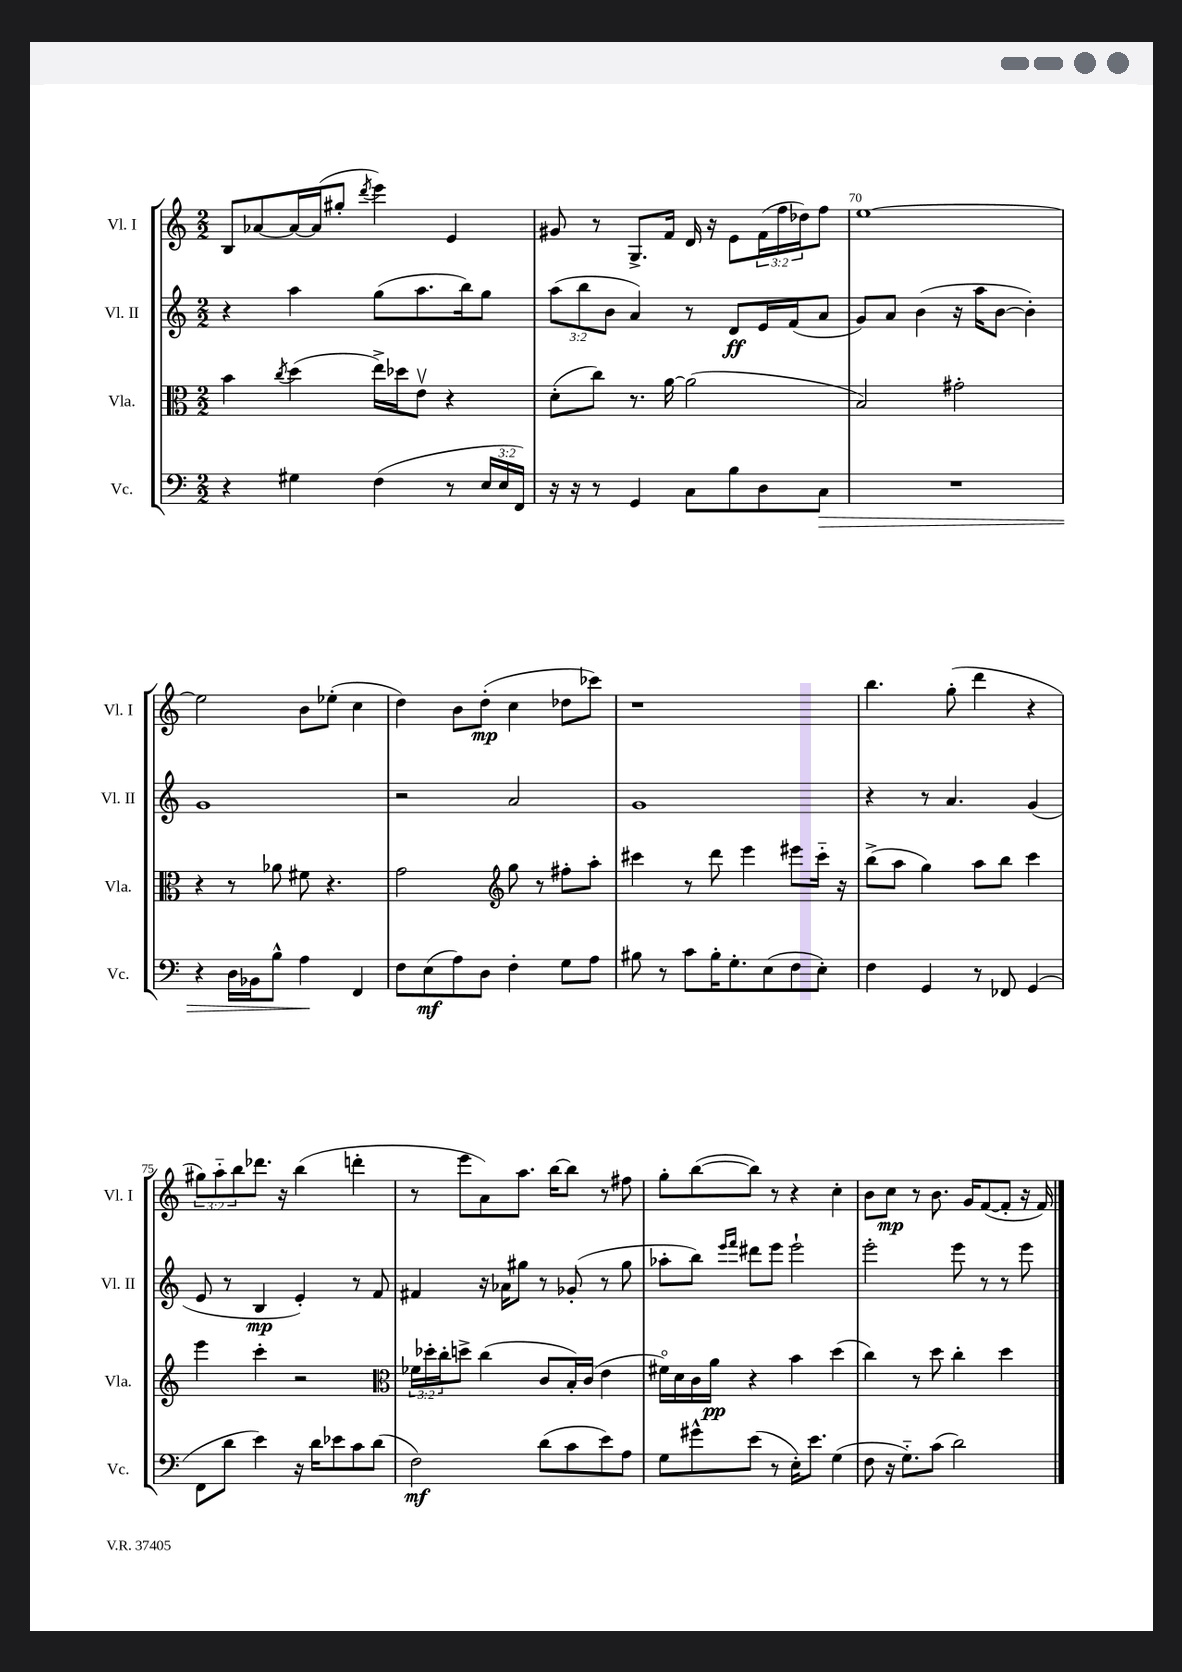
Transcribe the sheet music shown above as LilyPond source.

<<
\new StaffGroup <<
\new Staff = "s0" \with { instrumentName = "Vl. I" shortInstrumentName = "Vl. I" } {
    \clef treble \key c \major \numericTimeSignature \time 2/2 \override Staff.TupletNumber.text = #tuplet-number::calc-fraction-text
    b8 aes'8~ aes'16~ aes'16( gis''8-. \acciaccatura { d'''8 } e'''4) e'4 |
    gis'8 r8 g8.-> f'16 d'16 r16 e'8 \tuplet 3/2 { f'16( f''16 des''16) } f''8 |
    e''1~ |
    e''2 b'8 ees''8-.( c''4 |
    d''4) b'8 d''8-.\mp( c''4 des''8 ces'''8) |
    r1 |
    b''4. g''8-.( d'''4 r4 |
    \tuplet 3/2 { gis''8) a''8-_ b''8 } des'''8. r16 b''4( d'''4-. |
    r8 e'''8 a'8) a''8. b''16~ b''8 r8 fis''8 |
    g''8-. b''8~( b''8) r8 r4 c''4-. |
    b'8 c''8\mp r8 b'8. g'16 f'8~( f'8-. r16 f'16) \bar "|." |
}
\new Staff = "s1" \with { instrumentName = "Vl. II" shortInstrumentName = "Vl. II" } {
    \clef treble \key c \major \numericTimeSignature \time 2/2 \override Staff.TupletNumber.text = #tuplet-number::calc-fraction-text
    r4 a''4 g''8( a''8. b''16) g''8 |
    \tuplet 3/2 { a''8( b''8 b'8 } a'4) r8 d'8\ff e'16 f'16( a'8 |
    g'8) a'8 b'4( r16 a''16 b'8~ b'4-.) |
    g'1 |
    r2 a'2 |
    g'1 |
    r4 r8 a'4. g'4( |
    e'8 r8 b4\mp e'4-.) r8 f'8 |
    fis'4 r16 aes'16 gis''8 r8 ges'8-.( r8 gis''8 |
    aes''8-. b''8) \grace { e'''16 f'''16 } dis'''8 e'''8 e'''2-! |
    e'''2-. e'''8 r8 r8 e'''8 \bar "|." |
}
\new Staff = "s2" \with { instrumentName = "Vla." shortInstrumentName = "Vla." } {
    \clef alto \key c \major \numericTimeSignature \time 2/2 \override Staff.TupletNumber.text = #tuplet-number::calc-fraction-text
    b'4 \acciaccatura { c''8 } d''4( e''16->) des''16 e'8\upbow r4 |
    d'8-.( c''8) r8. a'16~ a'2( |
    b2) gis'2-. |
    r4 r8 aes'8 fis'8 r4. |
    g'2 \clef treble g''8 r8 fis''8-. a''8-. |
    cis'''4 r8 d'''8 e'''4 eis'''8 cis'''16-_ r16 |
    b''8->( a''8 g''4) a''8 b''8 c'''4 |
    e'''4 c'''4-. r2 |
    \clef alto \tuplet 3/2 { fes'16 des''16-. c''16-. } d''8-> c''4( c'8 b16-.) c'16( e'4 |
    fis'16\flageolet) d'16 c'16 a'16\pp r4 b'4 d''4( |
    c''4) r8 d''8 c''4-. d''4 \bar "|." |
}
\new Staff = "s3" \with { instrumentName = "Vc." shortInstrumentName = "Vc." } {
    \clef bass \key c \major \numericTimeSignature \time 2/2 \override Staff.TupletNumber.text = #tuplet-number::calc-fraction-text
    r4 gis4 f4( r8 \tuplet 3/2 { e16 e16 f,16) } |
    r16 r16 r8 g,4 c8 b8 d8 c8\> |
    R1 |
    r4 d16 bes,16 b8-^ a4\! f,4 |
    f8 e8\mf( a8) d8 f4-. g8 a8 |
    bis8 r8 c'8 bis16-. g8.-. e8( f8 e8-.) |
    f4 g,4 r8 fes,8 g,4( |
    f,8 d'8 e'4) r16 d'16 ees'8 c'8 d'8( |
    f2\mf) d'8( c'8 e'8) a8 |
    g8 gis'8-^ e'8( r8 e16-.) e'8. g4( |
    f8 r16 g8.-_) c'8( d'2) \bar "|." |
}
>>
>>
\layout { \context { \Score currentBarNumber = #68 \override BarNumber.break-visibility = ##(#f #t #t) barNumberVisibility = #(every-nth-bar-number-visible 5) } }
